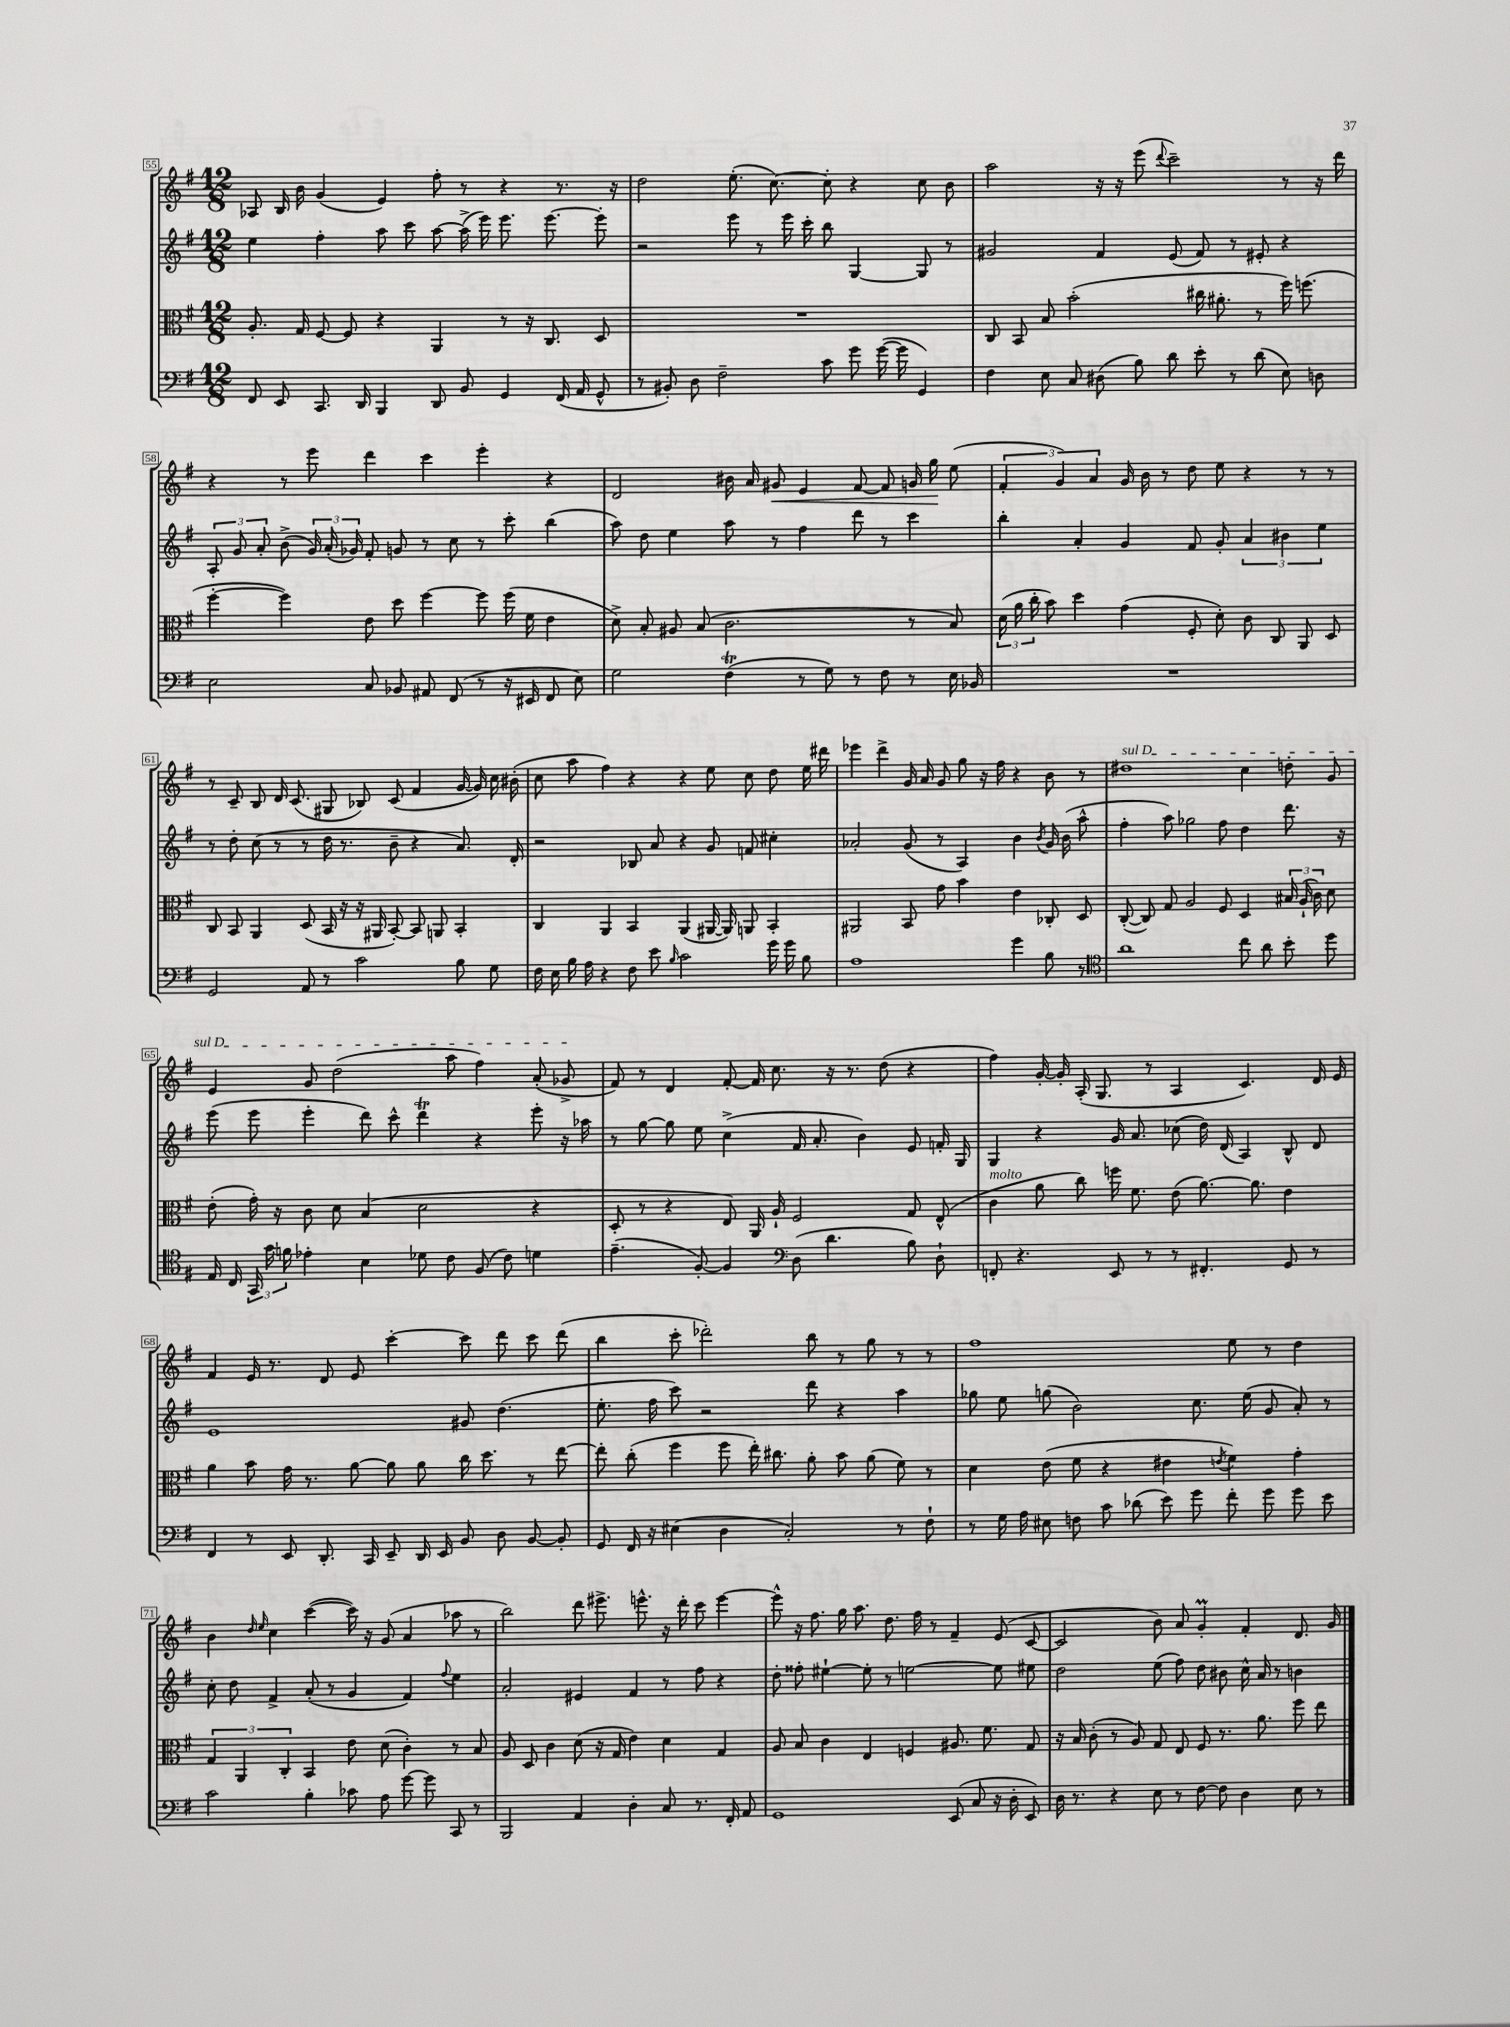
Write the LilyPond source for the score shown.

<<
\new StaffGroup <<
\new Staff = "s0" {
    \clef treble \key g \major \numericTimeSignature \time 12/8
    \autoBeamOff aes8 b16 b'16 g'4( e'4) fis''8-. r8 r4 r8. r16 |
    d''2 e''8.-.( c''8.~) c''8-. r4 c''8 b'8 |
    a''2 r16 r16 e'''8( \appoggiatura { d'''8 } c'''2--) r8 r16 d'''16 |
    r4 r8 e'''8 d'''4 c'''4 e'''4-. r4 |
    d'2 bis'16 a'16 gis'8\< e'4 fis'8~ fis'8 g'16 g''16\! e''8( |
    \tuplet 3/2 { fis'4-. g'4) a'4 } g'16 b'16 r8 d''8 e''8 r4 r8 r8 |
    r8 c'8-- b8 d'16 c'8.( gis8 bes8) c'8( fis'4 g'16~ g'16) c''16 bis'16-.( |
    c''8 a''8 fis''4) r4 r4 e''8 c''8 d''8 e''16 dis'''16 |
    ees'''4 d'''4-> g'16 a'16 g'8 g''8 r16 fis''16 r4 b'8 r8 |
    \once \override TextSpanner.bound-details.left.text = \markup { \italic "sul D" } dis''1\startTextSpan c''4 d''8-. g'8 |
    e'4 g'8 d''2( a''8 fis''4) a'8-.( ges'8->\stopTextSpan |
    fis'8) r8 d'4 fis'8~-. fis'16 c''8. r16 r8. d''8( r4 |
    fis''4) g'16~-. g'16-. a16-.( g8. r8 a4 c'4.) d'16 e'16 |
    fis'4 e'16 r8. d'8 e'8 c'''4~-. c'''8 d'''8 c'''8 d'''8( |
    b''4 c'''8-. des'''2-.) b''8 r8 g''8 r8 r8 |
    fis''1 e''8 r8 d''4 |
    b'4 \grace { d''16 e''16 } c''4 c'''4~( c'''16) r16 g'8( a'4 aes''8 r8 |
    b''2) d'''8 eis'''8.-> e'''8.-^ r16 d'''16-. c'''8 e'''4~ |
    e'''8-^ r16 fis''8. g''16 a''8. d''8. fis''16 r8 fis'4-- e'8( c'8~ |
    c'2 b'8) a'8 g'4-.\prall fis'4-. d'8. g'16 \bar "|." |
}
\new Staff = "s1" {
    \clef treble \key g \major \numericTimeSignature \time 12/8
    \autoBeamOff e''4 fis''4-. a''8 c'''8 a''8~ a''16->( e'''16) e'''8. e'''8.~ e'''8-. |
    r2 e'''8 r8 e'''16 c'''16-. b''8 g4~ g8 r8 |
    gis'2 fis'4 e'8( fis'8) r8 eis'8-. r4 |
    \tuplet 3/2 { a8-. g'8 a'8-. } b'8->( \tuplet 3/2 { g'16) a'16-.( ges'16) } fis'8-. g'8 r8 c''8 r8 c'''8-. b''4( |
    a''8) d''8 e''4 a''8 r8 fis''4 d'''8 r8 c'''4 |
    b''4-. a'4-. g'4 fis'8 g'8-. \tuplet 3/2 { a'4 bis'4 e''4 } |
    r8 d''8-. c''8( r8 r8 d''16 r8. b'8-- r4 a'8.) d'16-. |
    r2 bes8 a'8 r4 g'8 f'8 cis''4-. |
    aes'2-. g'8( r8 a4) b'4 \acciaccatura { b'8 } g'16 b'16( a''8-^ |
    fis''4-. a''8) ges''2 fis''8 d''4 d'''8. r16 |
    e'''8( e'''8 e'''4-. d'''8) c'''8-^ d'''4\trill r4 e'''8-. r16 aes''16 |
    r8 g''8~ g''8 e''8 c''4->( fis'16 a'8.-. b'4) e'8 f'16-. g16 |
    g4 r4 g'16 a'8. ces''8( d''16) d'16( a4) b8-^ d'8 |
    e'1 gis'8 d''4.( |
    e''8.-. fis''16 c'''8) r2 d'''8 r4 a''4 |
    ges''8 e''8 g''8( b'2) c''8. e''16( g'8 a'8-.) r8 |
    c''8-. d''8 fis'4-> a'8-.( r8 g'4 fis'4) \appoggiatura { fis''8 } e''4 |
    a'2-. eis'4 fis'4 r8 fis''8 r4 |
    d''8-. fisis''8-. eis''4~-! eis''8-. r8 e''2~ e''8 eis''8 |
    d''2 e''8( fis''8) d''8 bis'8 c''16-^ a'16 r8 b'4 \bar "|." |
}
\new Staff = "s2" {
    \clef alto \key g \major \numericTimeSignature \time 12/8
    \autoBeamOff a8.-. g16 fis8~ fis8 r4 a,4 r8 r16 c8. d8 |
    R1. |
    c8 b,8 b8 b'2-.( cis''16 ais'8.-. r8 fis''16) f''8.( |
    fis''4~-. fis''4) e'8 d''8 fis''4~ fis''8 fis''16( fis'16 e'4 |
    d'8->) b8-. ais8 b8( c'2. r8 b8) |
    \tuplet 3/2 { d'16( a'16 c''16-. } b'8) d''4 g'4( fis8-. d'8-.) c'8 c8 a,8 d8 |
    c8 b,8 a,4 d8( b,16 r16 r16 ais,16 b,8~-.) b,8 a,8 b,4-. |
    c4 a,4 b,4 a,4( ais,16~ ais,16) a,8 b,4-. |
    ais,2 b,8 g'8 b'4 e'4 ces8-. d8 |
    c8~-.( c8) g8 a2 fis8 d4 \tuplet 3/2 { bis16 a16-!( c'16) } d'8 |
    e'8-.( g'16-.) r16 c'8 d'8 b4( d'2 r4 |
    d8-. r8 r4 e8) a,16 a16-! fis2 g8 e8-^( |
    c'4^\markup { \italic "molto" } a'8 c''8) f''16 fis'8. e'8( a'8.~) a'8. e'4 |
    a'4 b'8 g'16 r8. a'8~ a'8 a'8 c''16 d''8. r8 e''8~ |
    e''8-. c''8-.( fis''4 fis''8 e''16-.) cis''8. a'8-. b'8 a'8( fis'8) r8 |
    d'4 e'8( fis'8 r4 eis'4 \acciaccatura { e'8 } fis'4) g'4-. |
    \tuplet 3/2 { g4 a,4 c4-. } b,4 e'8 d'8( c'4-.) r8 b8 |
    a8 d8 c'4 d'8( r16 g16 e'4) d'4 g4 |
    a8 b8 c'4 e4 f4 ais8. fis'8. g8 |
    r16 b16 c'8-.( r8 a8) g8 e8 fis8 r8. a'8. fis''8 e''8 \bar "|." |
}
\new Staff = "s3" {
    \clef bass \key g \major \numericTimeSignature \time 12/8
    \autoBeamOff fis,8 e,8 c,8. d,16 b,,4 d,8 b,8 g,4 fis,16( a,16 g,8-^ |
    r8 bis,8-.) d8 fis2-- c'8 g'8 g'16~( g'16 g,4) |
    fis4 e8 c8 dis8( b8) d'8 e'8-. r8 d'8( e8) d8 |
    e2 c8 bes,8 ais,8 fis,8( r8 r16 eis,16 fis,8 e8) |
    g2 fis4\trill( r8 g8) r8 fis8 r8 e16 bes,16 |
    R1. |
    g,2 a,8 r8 c'2 b8 g8 |
    fis16 e16 b16 a16 r4 fis8 e'8 \grace { b16 } c'2 g'16 g'16 b8 |
    a1 g'4 b8 r8 |
    \clef tenor a'1 c''8 a'8 b'8-. d''8 |
    e16 c16 \tuplet 3/2 { g,16 g'16 f'16 } ees'4-. b4 des'8 c'8 fis8( c'8) d'4 |
    e'4.--( fis8~-.) fis4 \clef bass d8( d'4. b8) d8-! |
    f,8-. r4. e,8 r8 r8 fis,4.-. g,8 r8 |
    fis,4 r8 e,8 d,8.-. c,16 e,8-- d,16 e,16 b,8 d8 b,8~ b,8-. |
    g,8 fis,16 r16 eis4( d4 c2-.) r8 fis8-! |
    r8 g16 a16 eis8 f8 c'8 des'8( e'8) g'8 fis'8-. g'8 g'8 e'8 |
    c'2 b4-. ces'8 a8 g'8~ g'8 c,8 r8 |
    b,,2 a,4 d4-. c8 r8. fis,16-. a,8 |
    g,1 e,8( c8 r16 d16-. e,8) |
    d16 r8. r4 e8 r8 fis8~ fis8 d4 e8 r8 \bar "|." |
}
>>
>>
\layout { \context { \Score currentBarNumber = #55 \override BarNumber.stencil = #(make-stencil-boxer 0.1 0.3 ly:text-interface::print) } }
